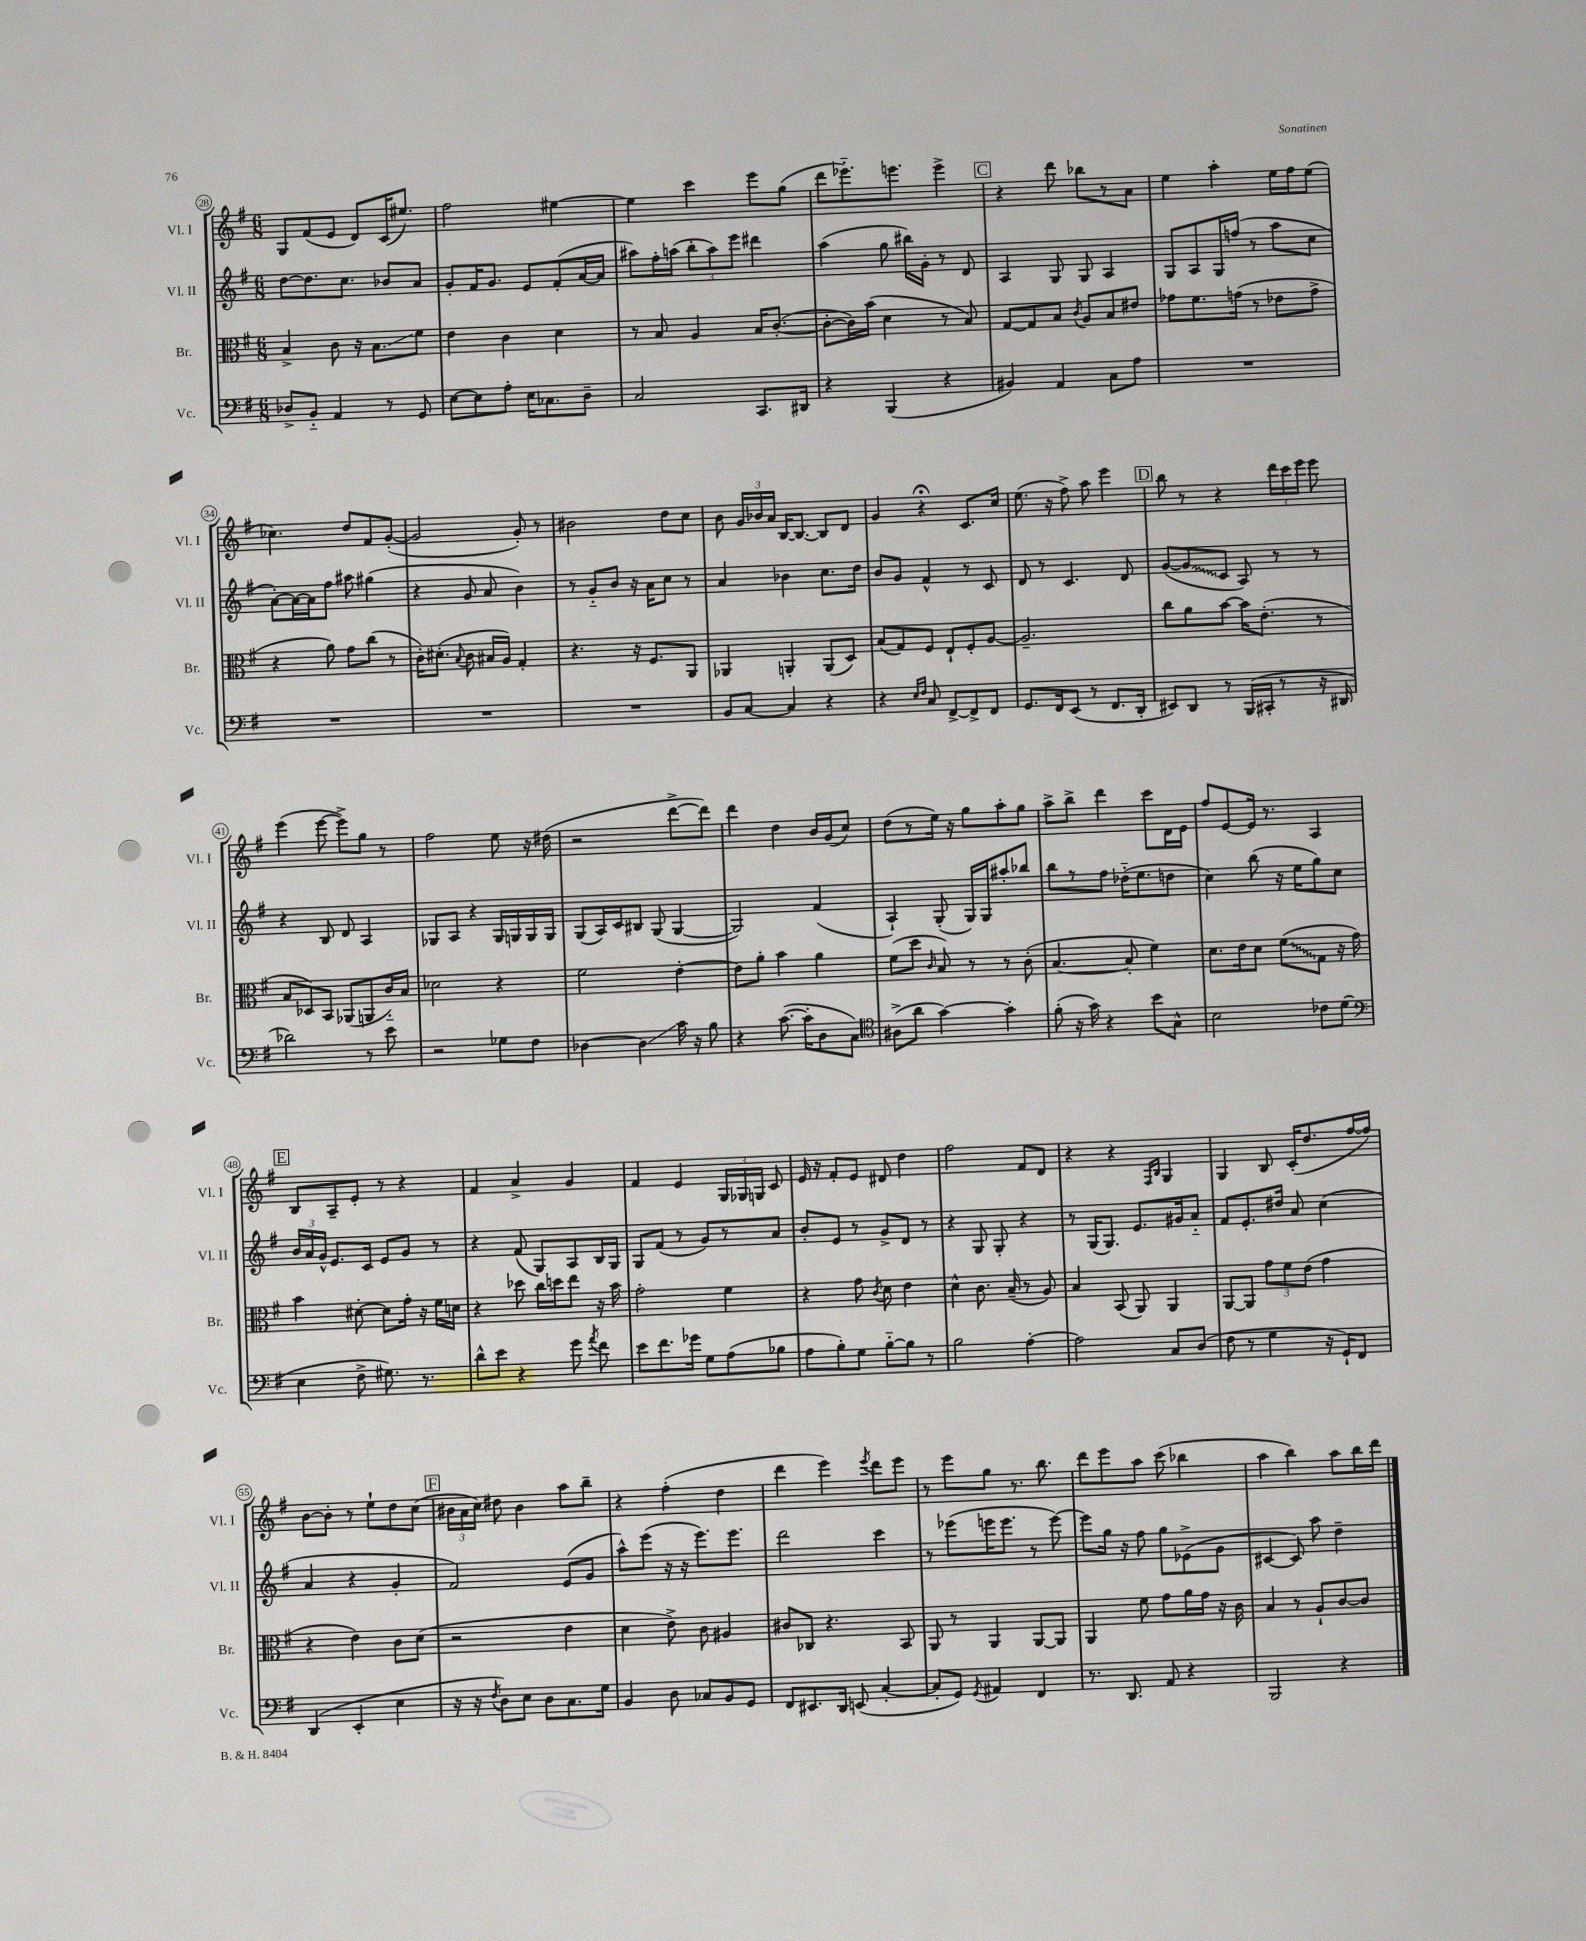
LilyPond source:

<<
\new StaffGroup <<
\new Staff = "s0" \with { instrumentName = "Vl. I" shortInstrumentName = "Vl. I" } {
    \clef treble \key g \major \numericTimeSignature \time 6/8
    \autoBeamOff g8[ fis'8( e'8] d'8[) c'16( eis''8.]) |
    fis''2 eis''4~ |
    eis''4 c'''4 e'''8[ g''8]( |
    d'''8[ ees'''8.-_) e'''8.] e'''4-> |
    \mark \markup { \box "C" } r4 d'''8 bes''8[ r8 a'8] |
    e''4 a''4-. e''16[ fis''16 e''8]( |
    ces''4.) d''8[ fis'8 g'8]~-.( |
    g'2 g'8-.) r8 |
    bis'2 d''8[ c''8] |
    b'8 \tuplet 3/2 { g'16[ bes'16 a'16] } b16[~ b8.]~ b8[ d'8] |
    g'4 r4\fermata c'8.[ c''16] |
    e''8.( r16 fis''8->) a''8 e'''4 |
    \mark \markup { \box "D" } b''8 r8 r4 \tuplet 3/2 { d'''16[ c'''16 e'''16] } e'''8 |
    e'''4( e'''8~ e'''8[->) g''8] r8 |
    fis''2 e''8 r16 dis''16( |
    r2 d'''8[~-> d'''8]) |
    d'''4 d''4 b'16[ g'16( c''8]) |
    d''8[( r8 e''16]) r16 g''8[ a''8-. g''8] |
    a''8[-> b''8]-> d'''4 c'''8[ d'16 e'16] |
    fis''8[ e'8~ e'16] r8. a4 |
    \mark \markup { \box "E" } b8[ a8-- e'8]-. r8 r4 |
    fis'4 a'4-> g'4 |
    fis'4 e'4 \tuplet 3/2 { g16[ ges16 g16] } c'8 |
    e'16 r16 fis'8[-. e'8] dis'8 d''4 |
    fis''2 fis'8[ d'8] |
    r4 r4 \grace { fis16[ b16] } g4 |
    g4 b8 c'16[-.( d''8. fis''16~ fis''16]) |
    b'8[~ b'8]-. r8 e''8[-! d''8 c''8]( |
    \mark \markup { \box "F" } \tuplet 3/2 { bis'16[ a'16 c''16]) } dis''8 bis'4 a''8[ b''8]-- |
    r4 fis''4-.( d''4 |
    d'''4 e'''4) \acciaccatura { e'''8 } d'''8[ e'''8] |
    r8 e'''8[ g''8] r8. b''8. |
    d'''8[ e'''8 a''8] c'''8( bes''4 |
    a''4 b''4) a''8[ b''16 d'''16] \bar "|." |
}
\new Staff = "s1" \with { instrumentName = "Vl. II" shortInstrumentName = "Vl. II" } {
    \clef treble \key g \major \numericTimeSignature \time 6/8
    \autoBeamOff d''8[~ d''8. c''8.] bes'8[ a'8] |
    g'8[-. fis'16 g'8.] e'8[ fis'8-.( a'16~ a'16] |
    ais''8[) fis''16-. a''16]( \tuplet 3/2 { b''8[-. a''8) e'''8] } dis'''4 |
    a''4( g''8 bis''16[) g'16]-. r8 d'8 |
    \mark \markup { \box "C" } a4 g8 g8 a4 |
    g8[ a8 g16 f''16]( r8 a''8[ c''8] |
    a'8[~-.) a'16~ a'16 fis''8] ais''8 gis''4( |
    r4 g'8 a'8 b'4) |
    r8 g'8[-_ b'8] r16 a'16[ c''8] r8 |
    a'4 bes'4 c''8.[ d''16] |
    b'8[ g'8] fis'4-^ r8 c'8 |
    d'8 r8 c'4. d'8 |
    \mark \markup { \box "D" } g'8[~( \once \override Glissando.style = #'zigzag g'8\glissando c'8] a8) r8 r8 |
    r4 b8 d'8 a4 |
    ges8[ a8] r4 ges16[ g16 g16 g16] |
    g8[( a16) c'16 bis8] g8( g4~ |
    g2) fis'4( |
    a4-!) g8-.( g16[) g16 ais''8-. bes''8] |
    b''8[ r8 fis''8] des''16[-_( e''8. d''8] |
    c''4) b''8( r16 e''16[ g''8) c''8] |
    \mark \markup { \box "E" } \tuplet 3/2 { b'16[ a'16 g'16]-^ } e'8.[ c'16] e'8[ g'8] r8 |
    r4 fis'8( g8[) a8 b16 g16] |
    g8[ fis'8]( r8 g'8[) r8 a'8] |
    b'8[-. e'8] r8 g'8[-> d'8] r8 |
    r4 g8 g8-. r4 |
    r8 g16[( g8.]) e'8.[ gis'16 a'8]-_ |
    fis'8[ e'8.-. dis''16] a'8 c''4( |
    a'4 r4 g'4-. |
    \mark \markup { \box "F" } fis'2) e'8[( g'8] |
    a''8[-^) e'''8]( r16 r16 e'''8.[) e'''8.] |
    d'''2 c'''4 |
    r8 ees'''8[( e'''16 e'''8.] r8 e'''8~) |
    e'''8[ g''16] r16 fis''8 g''8[ ees'8->( g'8] |
    cis'4~ cis'8) a''8 d''4-- \bar "|." |
}
\new Staff = "s2" \with { instrumentName = "Br." shortInstrumentName = "Br." } {
    \clef alto \key g \major \numericTimeSignature \time 6/8
    \autoBeamOff b4-> c'8 r16 b8.[\glissando fis'8] |
    e'4 c'4 d'4 |
    r8 b8 a4 b16[ c'8.]~-.( |
    c'8[~-. c'16) b'16]( d'4 r8 b8) |
    \mark \markup { \box "C" } g8[~ g8 b8] \acciaccatura { c'8 } a8[ b8 eis'8] |
    ges'8[ fis'8. g'16]( r8 ees'8[ g'8]-> |
    r4 a'8) g'8[ c''8]( r8 |
    c'16[-.) dis'8.]-.( \appoggiatura { b8 } c'8 bis16[ a16]) g4-. |
    r4. r16 fis8.[ a,8] |
    aes,4 a,4-. a,8[( d8]) |
    b8[( g8) fis8] e8[-! fis8-. a8]~ |
    a2.-- |
    \mark \markup { \box "D" } c''8[ a'8 b'8]~ b'16[ e'8.]-.( r8 |
    b8[ des8) b,8] aes,8[( a,8 c'16-_) b16] |
    des'2 r4 |
    fis'2 e'4~-. |
    e'8[ a'8]-. b'4 a'4 |
    fis'8[( d''8] \grace { c'16 } b8) r8 r8 c'8-.( |
    b4.~ b8-. fis'4) |
    d'8.[ e'16 d'8] \once \override Glissando.style = #'zigzag fis'8[\glissando( g8] r16 g'16) |
    \mark \markup { \box "E" } b'4 dis'8~-. dis'8[ g'16]-. r16 fis'16[ d'16] |
    r4 des''8 c''16[ d''16 e''8] r16 b'16 |
    g'2-. fis'4 |
    r4 g'8 \acciaccatura { c'8 } d'8 e'4 |
    d'4-^ c'8. b16--( r8 a8) |
    b4 b,8( a,8) a,4 |
    a,8[~ a,8] \tuplet 3/2 { g'8[ fis'8 e'8]( } g'4 |
    r4 e'4) c'8[ d'8]( |
    \mark \markup { \box "F" } r2 e'4 |
    d'4 e'8->) c'8 ais4 |
    cis'8[ ces8] r4. b,8 |
    a,8 r8 a,4 a,8[~ a,8] |
    a,4 fis'8 g'8[ a'16 g'16] r16 c'16 |
    b4 r8 a8[-! c'8~ c'8] \bar "|." |
}
\new Staff = "s3" \with { instrumentName = "Vc." shortInstrumentName = "Vc." } {
    \clef bass \key g \major \numericTimeSignature \time 6/8
    \autoBeamOff des8[-> b,8]-_ a,4 r8 g,8 |
    e8[~ e8 a8]-. e16[ ces8. d8]-- |
    c2 c,8.[ dis,16] |
    r4 b,,4( r4 |
    \mark \markup { \box "C" } bis,4) a,4 c8[ a8] |
    R2. |
    R2. |
    R2. |
    R2. |
    b,8[ c8]~ c4 r4 |
    r4 \grace { e16[ fis16] } c8 fis,8[~-> fis,8-> fis,8] |
    g,8.[ fis,16 e,8]( r8 fis,8.[ d,16]-. |
    \mark \markup { \box "D" } eis,8[) d,8] r8 b,,16[( cis,16]-. r8 r16 dis,16 |
    des'2) r8 e'8 |
    r2 ges8[ fis8] |
    des4~ des4\glissando c'16 r16 b8 |
    r4 c'8.~( c'16[-. d8 c8]) |
    \clef tenor ais8[->( a'8] g'4~) g'4-. |
    fis'8-.( r16 g'16) r4 b'8[ g8]-^ |
    b2 ces'8[ d'8]( |
    \mark \markup { \box "E" } \clef bass e4 fis8-> gis8.) r8. |
    d'8[-^ e'8] r4 g'8 \acciaccatura { a'8 } fis'8 |
    e'8[ fis'8. ges'16] g8[ a8( bes8] |
    a8[ b8-.) g8] b8[~-_ b8] r8 |
    b2 a4~-. |
    a2 c8[ d8]( |
    fis8 r8 g4 r16 g,16[-!) fis,8] |
    d,4( e,4-. e4 |
    \mark \markup { \box "F" } r16 r16 \acciaccatura { fis8 } d8[) e8] d8[ c8. g16] |
    b,4 d8 ces8[ b,8 g,8] |
    fis,8[ eis,8. d,16] e,8( c4~-. |
    c8[-. g,8]) \acciaccatura { g,8 } ais,4 fis,4 |
    r8. d,8. a,8 r4 |
    b,,2 r4 \bar "|." |
}
>>
>>
\layout { \context { \Score currentBarNumber = #28 \override BarNumber.stencil = #(make-stencil-circler 0.1 0.3 ly:text-interface::print) } }
